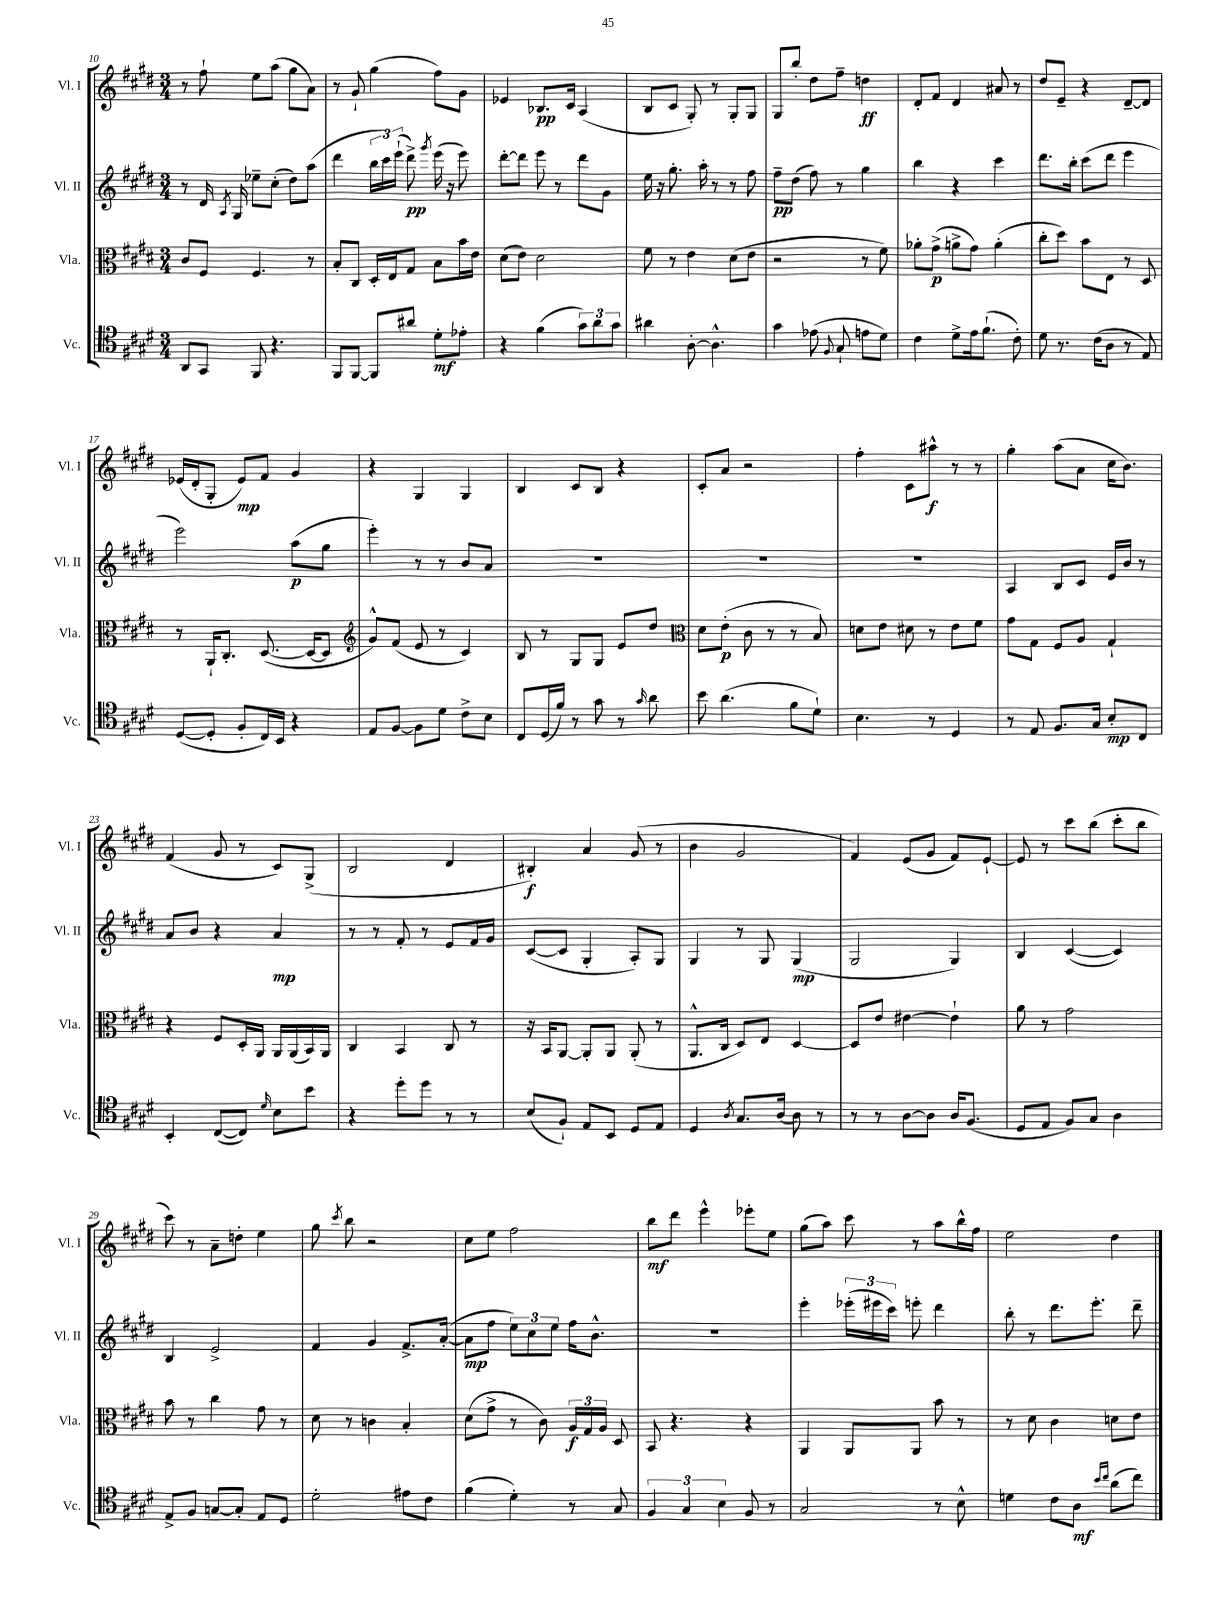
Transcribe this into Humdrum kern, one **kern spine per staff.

**kern	**dynam	**kern	**dynam	**kern	**dynam	**kern	**dynam
*part4	*part4	*part3	*part3	*part2	*part2	*part1	*part1
*staff4	*staff4	*staff3	*staff3	*staff2	*staff2	*staff1	*staff1
*I"Vc.	*	*I"Vla.	*	*I"Vl. II	*	*I"Vl. I	*
*I'Vc.	*	*I'Vla.	*	*I'Vl. II	*	*I'Vl. I	*
*clefC4	*	*clefC3	*	*clefG2	*	*clefG2	*
*k[f#c#g#d#]	*	*k[f#c#g#d#]	*	*k[f#c#g#d#]	*	*k[f#c#g#d#]	*
*M3/4	*	*M3/4	*	*M3/4	*	*M3/4	*
=10	=10	=10	=10	=10	=10	=10	=10
8AA/L	.	8c#/L	.	8r	.	8r	.
8GG#/J	.	8F#/J	.	16d#/	.	8ff#`\	.
.	.	.	.	8qA/	.	.	.
.	.	.	.	16G#/	.	.	.
8FF#/	.	4.F#/	.	8ee-X~\L	.	8ee\L	.
4.r	.	.	.	(8cc#'\J	.	(8aa\J	.
.	.	.	.	8dd#\L)	.	8gg#\L	.
.	.	8r	.	(8aa\J	.	8a\J)	.
=11	=11	=11	=11	=11	=11	=11	=11
8FF#/L	.	8B'/L	.	4ddd#\	.	8r	.
[8FF#/J	.	8C#/J	.	.	.	8g#`/	.
8FF#/L]	.	16D#'/LL	.	24bb\LL	.	(4gg#\	.
.	.	.	.	24ccc#\)	.	.	.
.	.	16E/J	.	.	.	.	.
.	.	.	.	(24eee`\JJ	.	.	.
8a#X/J	.	8G#/J	.	8ddd#^\)	pp	.	.
.	.	.	.	8qggg#/	.	.	.
8d#'\L	mf	8B\L	.	(16eee\	.	8ff#\L)	.
.	.	.	.	16r	.	.	.
8e-X'\J	.	16b\L	.	8eee\)	.	8g#\J	.
.	.	16e\JJ	.	.	.	.	.
=12	=12	=12	=12	=12	=12	=12	=12
4r	.	(8d#\L	.	[8ddd#'\L	.	4e-X/	.
.	.	8e\J)	.	8ddd#\J]	.	.	.
(4f#\	.	2d#\	.	8eee\	.	8.B-X/L	pp
.	.	.	.	8r	.	.	.
.	.	.	.	.	.	16c#/Jk	.
12g#\L)	.	.	.	8ddd#\L	.	(4A/	.
12a\	.	.	.	.	.	.	.
.	.	.	.	8g#\J	.	.	.
12g#\J	.	.	.	.	.	.	.
=13	=13	=13	=13	=13	=13	=13	=13
4a#X\	.	8f#\	.	16ee\	.	8B/L	.
.	.	.	.	16r	.	.	.
.	.	8r	.	8.gg#'\	.	8c#/J	.
[8A'\	.	4e\	.	.	.	8G#'/)	.
.	.	.	.	16aa'\	.	.	.
4.A^^\]	.	.	.	8r	.	8r	.
.	.	(8d#\L	.	8r	.	8G#'/L	.
.	.	8e\J	.	8ff#\	.	8G#/J	.
=14	=14	=14	=14	=14	=14	=14	=14
4g#\	.	2r	.	8ff#~\L	pp	8G#/L	.
.	.	.	.	(8dd#\J	.	8bb'/J	.
(8e-X\	.	.	.	8ff#\)	.	8dd#\L	.
8qqF#/	.	.	.	.	.	.	.
8G#`/	.	.	.	8r	.	8ff#~\J	.
8en\L	.	8r	.	4gg#\	.	4ddn\	ff
8d#\J)	.	8f#\)	.	.	.	.	.
=15	=15	=15	=15	=15	=15	=15	=15
4c#\	.	8a-X'\L	.	4bb\	.	8d#'/L	.
.	.	(8g#^\J	p	.	.	8f#/J	.
8d#^\L	.	8an^\L	.	4r	.	4d#/	.
16e\k	.	8g#\J)	.	.	.	.	.
(8.f#`\J	.	.	.	.	.	.	.
.	.	(4a'\	.	4ccc#\	.	8a#X/	.
8c#'\)	.	.	.	.	.	8r	.
=16	=16	=16	=16	=16	=16	=16	=16
8d#\	.	8cc#'\L	.	8.ddd#\L	.	8dd#/L	.
8.r	.	8dd#\J)	.	.	.	8e~/J	.
.	.	.	.	16bb'\Jk	.	.	.
.	.	8b\L	.	(8ccc#\L	.	4r	.
(16c#\KL	.	.	.	.	.	.	.
8A\J	.	8E\J	.	8ddd#\J	.	.	.
8r	.	8r	.	4eee\	.	[8d#~/L	.
8E/)	.	8D#/	.	.	.	8d#/J]	.
!!LO:LB:g=z
=17	=17	=17	=17	=17	=17	=17	=17
([8D#/L	.	8r	.	2eee\)	.	(16e-X/LL	.
.	.	.	.	.	.	16d#'/J	.
8D#'/J]	.	16AA`/KL	.	.	.	8G#'/J	.
.	.	8.C#'/J	.	.	.	.	.
8F#'/L	.	.	.	.	.	8e-/L)	mp
16C#/L)	.	([8.D#/	.	.	.	8f#/J	.
16BB/JJ	.	.	.	.	.	.	.
4r	.	.	.	(8aa\L	p	4g#/	.
.	.	16D#/KL_	.	.	.	.	.
.	.	8D#/J]	.	8gg#\J	.	.	.
=18	=18	=18	=18	=18	=18	=18	=18
*	*	*clefG2	*	*	*	*	*
8E/L	.	8g#^^/L)	.	4eee'\)	.	4r	.
[8F#/J	.	(8f#/J	.	.	.	.	.
8F#\L]	.	8e/	.	8r	.	4G#/	.
8d#\J	.	8r	.	8r	.	.	.
8c#^\L	.	4c#/)	.	8b/L	.	4G#/	.
8B\J	.	.	.	8a/J	.	.	.
=19	=19	=19	=19	=19	=19	=19	=19
8C#/L	.	8B/	.	2.r	.	4B/	.
(16D#/L	.	8r	.	.	.	.	.
16f#/JJ)	.	.	.	.	.	.	.
8r	.	8G#/L	.	.	.	8c#/L	.
8g#\	.	8G#/J	.	.	.	8B/J	.
8r	.	8e/L	.	.	.	4r	.
16qqg#/	.	.	.	.	.	.	.
8a\	.	8dd#/J	.	.	.	.	.
=20	=20	=20	=20	=20	=20	=20	=20
*	*	*clefC3	*	*	*	*	*
8b\	.	8d#\L	.	2.r	.	8c#'/L	.
(4.a\	.	(8e'\J	p	.	.	8a/J	.
.	.	8c#\	.	.	.	2r	.
.	.	8r	.	.	.	.	.
8f#\L	.	8r	.	.	.	.	.
8d#`\J)	.	8B/)	.	.	.	.	.
=21	=21	=21	=21	=21	=21	=21	=21
4.B\	.	8dn\L	.	2.r	.	4ff#'\	.
.	.	8e\J	.	.	.	.	.
.	.	8d#X\	.	.	.	8c#\L	.
8r	.	8r	.	.	.	8aa#X^^\J	f
4D#/	.	8e\L	.	.	.	8r	.
.	.	8f#\J	.	.	.	8r	.
=22	=22	=22	=22	=22	=22	=22	=22
8r	.	8g#\L	.	4A/	.	4gg#'\	.
8E/	.	8G#\J	.	.	.	.	.
8.F#/L	.	8F#/L	.	8B/L	.	(8aa\L	.
.	.	8A/J	.	8c#/J	.	8a\J	.
16G#/Jk	.	.	.	.	.	.	.
8B'/L	mp	4G#`/	.	16e/LL	.	16cc#\KL	.
.	.	.	.	16b/JJ	.	8.b\J)	.
8C#/J	.	.	.	8r	.	.	.
!!LO:LB:g=z
=23	=23	=23	=23	=23	=23	=23	=23
4BB'/	.	4r	.	8a/L	.	(4f#/	.
.	.	.	.	8b/J	.	.	.
([8C#/L	.	8F#/L	.	4r	.	8g#/	.
8C#/J])	.	16D#'/L	.	.	.	8r	.
.	.	16AA/JJ	.	.	.	.	.
16qqd#/	.	.	.	.	.	.	.
8B\L	.	16AA/LL	.	4a/	mp	8c#/L)	.
.	.	(16AA/	.	.	.	.	.
8b\J	.	16BB/)	.	.	.	(8G#^/J	.
.	.	16AA/JJ	.	.	.	.	.
=24	=24	=24	=24	=24	=24	=24	=24
4r	.	4C#/	.	8r	.	2B/	.
.	.	.	.	8r	.	.	.
8dd#'\L	.	4BB/	.	8f#'/	.	.	.
8dd#\J	.	.	.	8r	.	.	.
8r	.	8C#/	.	8e/L	.	4d#/	.
8r	.	8r	.	16f#/L	.	.	.
.	.	.	.	16g#/JJ	.	.	.
=25	=25	=25	=25	=25	=25	=25	=25
(8B/L	.	16r	.	([8c#/L	.	4B#X'/)	f
.	.	16BB/KL	.	.	.	.	.
8F#`/J)	.	[8AA/J	.	8c#/J]	.	.	.
8E/L	.	8AA'/L]	.	4G#'/	.	4a/	.
8BB/J	.	8AA/J	.	.	.	.	.
8D#/L	.	(8AA'/	.	8A'/L)	.	(8g#/	.
8E/J	.	8r	.	8G#/J	.	8r	.
=26	=26	=26	=26	=26	=26	=26	=26
4D#/	.	8.AA^^/L	.	4G#/	.	4b\	.
.	.	16C#/Jk	.	.	.	.	.
8qA/	.	.	.	.	.	.	.
8.G#/L	.	8D#/L)	.	8r	.	2g#/	.
.	.	8E/J	.	8G#/	.	.	.
[16A/Jk	.	.	.	.	.	.	.
8A\]	.	[4D#/	.	(4G#/	mp	.	.
8r	.	.	.	.	.	.	.
=27	=27	=27	=27	=27	=27	=27	=27
8r	.	8D#/L]	.	2G#/	.	4f#/)	.
8r	.	8e/J	.	.	.	.	.
[8A\L	.	[4e#X\	.	.	.	(8e/L	.
8A\J]	.	.	.	.	.	8g#/J	.
16A/KL	.	4e#`\]	.	4G#/)	.	8f#/L)	.
(8.F#/J	.	.	.	.	.	.	.
.	.	.	.	.	.	[8e`/J	.
=28	=28	=28	=28	=28	=28	=28	=28
8D#/L	.	8a\	.	4B/	.	8e/]	.
8E/J	.	8r	.	.	.	8r	.
8F#/L)	.	2g#\	.	([4c#/	.	8ccc#\L	.
8G#/J	.	.	.	.	.	(8bb\J	.
4A\	.	.	.	4c#/])	.	8ccc#'\L	.
.	.	.	.	.	.	8bb\J	.
!!LO:LB:g=z
=29	=29	=29	=29	=29	=29	=29	=29
8E^/L	.	8b\	.	4B/	.	8ccc#\)	.
8F#/J	.	8r	.	.	.	8r	.
[8Gn/L	.	4cc#\	.	2e^/	.	8a~\L	.
8G'/J]	.	.	.	.	.	8ddn'\J	.
8E/L	.	8g#\	.	.	.	4ee\	.
8D#/J	.	8r	.	.	.	.	.
=30	=30	=30	=30	=30	=30	=30	=30
2d#'\	.	8d#\	.	4f#/	.	8gg#\	.
.	.	.	.	.	.	8qccc#/	.
.	.	8r	.	.	.	8bb\	.
.	.	4cn\	.	4g#/	.	2r	.
8e#X\L	.	4B'/	.	8.f#^/L	.	.	.
8c#\J	.	.	.	.	.	.	.
.	.	.	.	([16a'/Jk	.	.	.
=31	=31	=31	=31	=31	=31	=31	=31
(4f#\	.	(8d#\L	.	8a\L]	mp	8cc#\L	.
.	.	8g#^\J	.	8ff#\J	.	8ee\J	.
4d#'\)	.	8r	.	12ee\L)	.	2ff#\	.
.	.	.	.	12cc#\	.	.	.
.	.	8c#\)	.	.	.	.	.
.	.	.	.	12ee\J	.	.	.
8r	.	24A/LL	f	16ff#\KL	.	.	.
.	.	24G#/	.	.	.	.	.
.	.	.	.	8.b^^\J	.	.	.
.	.	24A/JJ	.	.	.	.	.
8G#/	.	8D#/	.	.	.	.	.
=32	=32	=32	=32	=32	=32	=32	=32
6F#/	.	8BB/	.	2.r	.	8bb\L	mf
.	.	4.r	.	.	.	8ddd#\J	.
6G#/	.	.	.	.	.	.	.
.	.	.	.	.	.	4eee^^\	.
6B\	.	.	.	.	.	.	.
8F#/	.	4r	.	.	.	8eee-X'\L	.
8r	.	.	.	.	.	8ee\J	.
=33	=33	=33	=33	=33	=33	=33	=33
2G#/	.	4AA/	.	4eee'\	.	(8gg#\L	.
.	.	.	.	.	.	8aa\J)	.
.	.	8AA/L	.	(24eee-X'\LL	.	8ccc#\	.
.	.	.	.	24eee#X\	.	.	.
.	.	.	.	24ccc#\JJ)	.	.	.
.	.	8AA/J	.	8eeen'\	.	8r	.
8r	.	8b\	.	4ddd#\	.	8aa\L	.
8B^^\	.	8r	.	.	.	16bb^^\L	.
.	.	.	.	.	.	16ff#\JJ	.
=34	=34	=34	=34	=34	=34	=34	=34
4dn\	.	8r	.	8bb'\	.	2ee\	.
.	.	8d#\	.	8r	.	.	.
8c#\L	.	4c#\	.	8.ddd#\L	.	.	.
8A\J	mf	.	.	.	.	.	.
.	.	.	.	8.eee'\J	.	.	.
16qqb/LL	.	.	.	.	.	.	.
16qqcc#/JJ	.	.	.	.	.	.	.
(8a\L	.	8dn\L	.	.	.	4dd#\	.
8cc#\J)	.	8e\J	.	8ddd#~\	.	.	.
==	==	==	==	==	==	==	==
*-	*-	*-	*-	*-	*-	*-	*-
